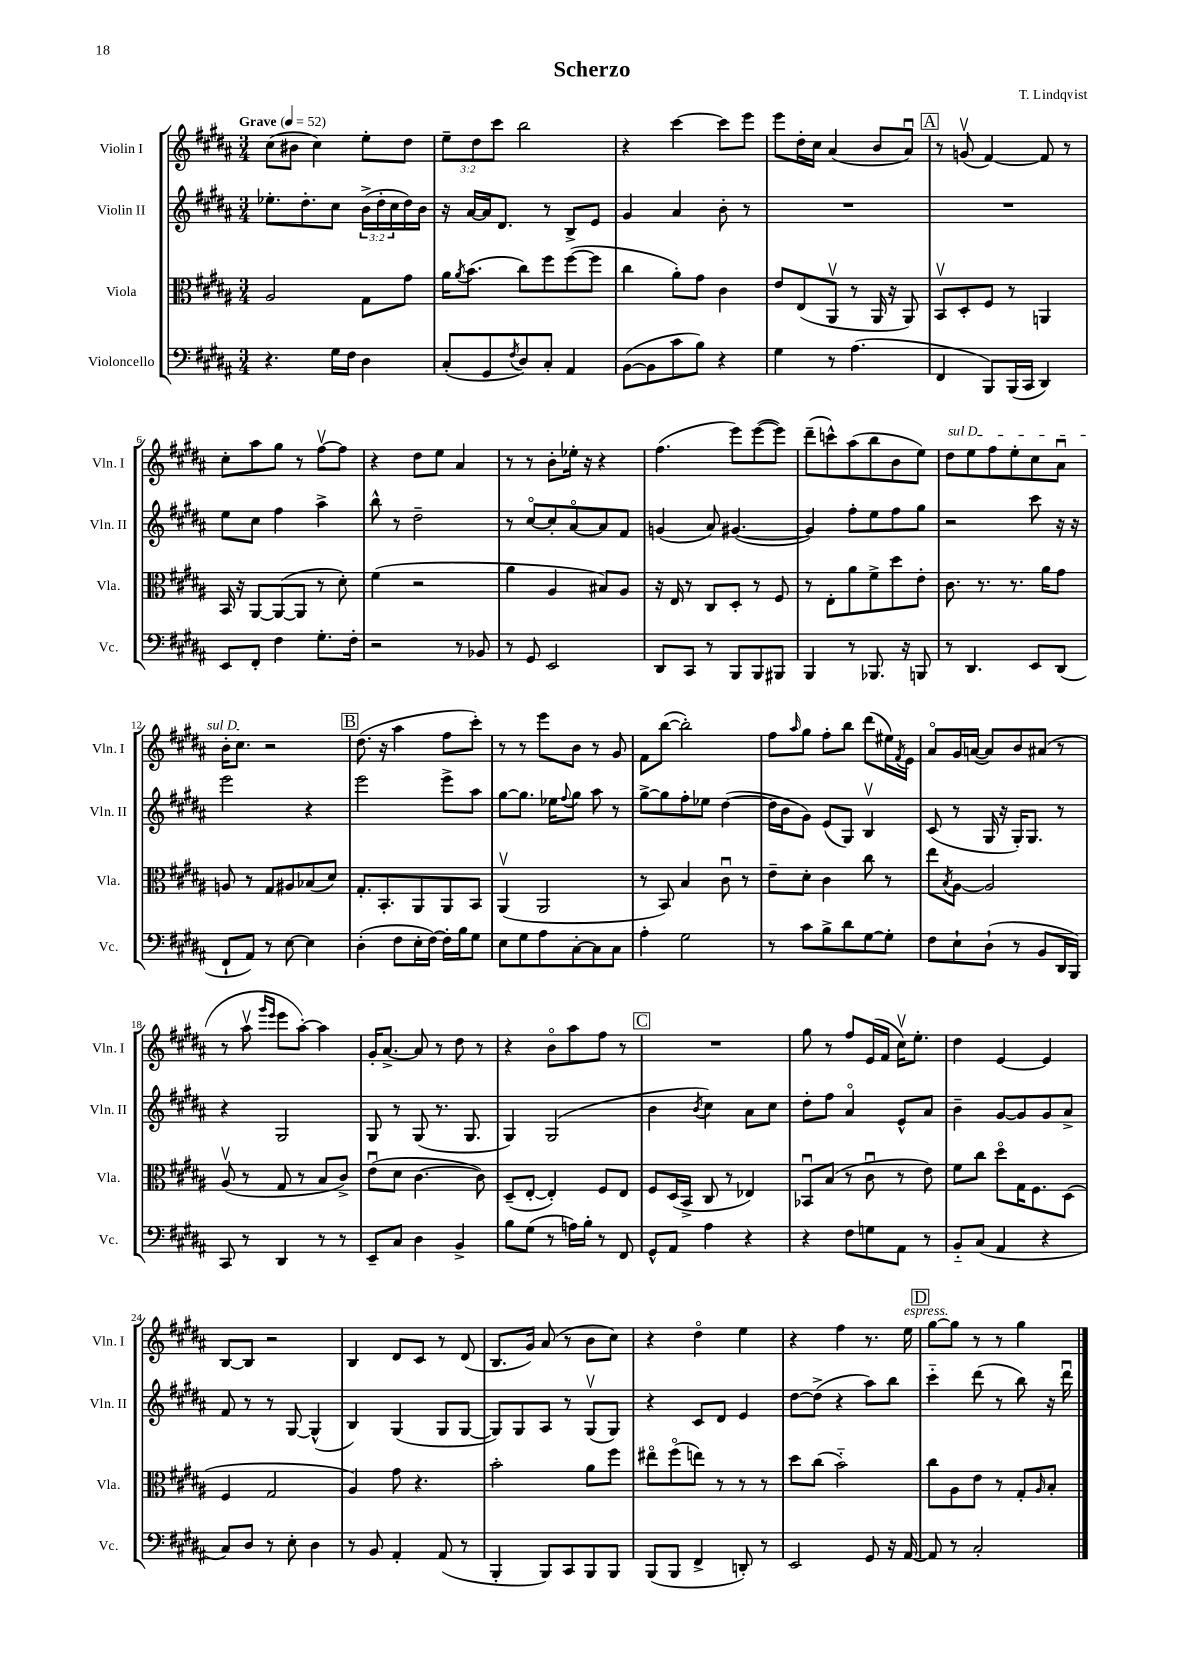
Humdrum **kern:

**kern	**kern	**kern	**kern
*part4	*part3	*part2	*part1
*staff4	*staff3	*staff2	*staff1
*I"Violoncello	*I"Viola	*I"Violin II	*I"Violin I
*I'Vc.	*I'Vla.	*I'Vln. II	*I'Vln. I
*clefF4	*clefC3	*clefG2	*clefG2
*k[f#c#g#d#a#]	*k[f#c#g#d#a#]	*k[f#c#g#d#a#]	*k[f#c#g#d#a#]
*M3/4	*M3/4	*M3/4	*M3/4
*MM52	*MM52	*MM52	*MM52
=1	=1	=1	=1
!	!	!	!LO:TX:a:B:t=Grave
4.r	2A#/	8.ee-X'\L	(8cc#\L
.	.	.	8b#X\J
.	.	8.dd#'\	.
.	.	.	4cc#\)
16G#\LL	.	8cc#\J	.
16F#\JJ	.	.	.
4D#\	8G#\L	(24b^\LL	8ee'\L
.	.	24dd#'\	.
.	.	24cc#\	.
.	8g#\J	16dd#\)	8dd#\J
.	.	16b\JJ	.
=2	=2	=2	=2
(8C#'/L	16a#\KL	16r	12ee~\L
.	8qa#/	.	.
.	(8.b\J	[16a#/LL	.
.	.	.	12dd#\
8GG#/	.	16a#/J]	.
.	.	.	12ccc#\J
.	.	8.d#/J	.
8qF#/	.	.	.
8D#/)	8cc#\L)	.	2bb\
8C#'/J	8ff#\	8r	.
4AA#/	([8ff#\	8B^/L	.
.	8ff#\J]	8e/J	.
=3	=3	=3	=3
([8BB\L	4cc#\	4g#/	4r
8BB\]	.	.	.
8c#\	8a#'\L)	4a#/	[4ccc#\
8B\J)	8g#\J	.	.
4r	4c#\	8b'\	8ccc#\L]
.	.	8r	8eee\J
=4	=4	=4	=4
4G#\	8e/L	2.r	8eee\L
.	(8E/	.	16dd#'\L
.	.	.	16cc#\JJ
8r	8AA#v/J	.	(4a#/
(4.A#\	8r	.	.
.	16AA#/	.	8b/L
.	16r	.	.
.	8AA#/)	.	8a#u/J)
!!LO:REH:place=s1:t=A
=5	=5	=5	=5
4FF#/	8BBv/L	2.r	8r
.	8D#'/	.	(8gnv/
8BBB/L)	8F#/J	.	[4f#/)
(16BBB/L	8r	.	.
16CC#/JJ	.	.	.
4DD#/)	4AAn/	.	8f#/]
.	.	.	8r
!!LO:LB:g=z
=6	=6	=6	=6
8EE/L	16BB/	8ee\L	8cc#'\L
.	16r	.	.
8FF#'/J	[8AA#/L	8cc#\J	8aa#\
4F#\	(8AA#/_	4ff#\	8gg#\J
.	8AA#/J]	.	8r
8.G#'\L	8r	4aa#^\	[8ff#v\L
.	8d#'\)	.	8ff#\J]
16F#'\Jk	.	.	.
=7	=7	=7	=7
2r	(4f#\	8bb^^\	4r
.	.	8r	.
.	2r	2dd#~\	8dd#\L
.	.	.	8ee\J
8r	.	.	4a#/
8BB-X/	.	.	.
=8	=8	=8	=8
8r	4a#\	8r	8r
8GG#/	.	[8cc#/L	8r
2EE/	4A#/	8cc#'/]	8b'\L
.	.	[8a#/	16ee-X'\Jk
.	.	.	16r
.	8B#X/L)	8a#/]	4r
.	8A#/J	8f#/J	.
=9	=9	=9	=9
8DD#/L	16r	(4gn/	(4.ff#\
.	16E/	.	.
8CC#/J	8r	.	.
8r	8C#/L	8a#/)	.
8BBB/L	8D#'/J	([4.g#X/	8eee\L)
8BBB/	8r	.	([8eee\
8BBB#X/J	8F#/	.	8eee\J])
=10	=10	=10	=10
4BBB/	8r	4g#/])	(8ddd#~\L
.	8E'\L	.	8cccn^^\)
8r	8a#\	8ff#'\L	(8aa#\
8.BBB-X/	8f#^\	8ee\	8bb\
.	8dd#\	8ff#\	8b\
16r	.	.	.
8BBBn/	8e'\J	8gg#\J	8ee\J)
=11	=11	=11	=11
!	!	!	!LO:TX:a:i:t=sul D
8r	8.c#\	2r	8dd#\L
4.DD#/	.	.	8ee\
.	8.r	.	.
.	.	.	8ff#\
.	8.r	.	8ee'\
8EE/L	.	8ccc#\	8cc#\
.	16a#\KL	.	.
(8DD#/J	8g#\J	16r	8a#u\J
.	.	16r	.
!!LO:LB:g=z
=12	=12	=12	=12
8FF#`/L	8An/	2eee\	16b'\KL
.	.	.	8.cc#\J
8AA#/J)	8r	.	.
8r	8G#/L	.	2r
[8E\	8A#X/	.	.
4E\]	(8B-X/	4r	.
.	8d#/J)	.	.
!!LO:REH:place=s1:t=B
=13	=13	=13	=13
(4D#'\	8.G#'/L	2eee\	(8.dd#\
.	8.BB'/	.	16r
8F#\L	.	.	4aa#\
16E'\L	8AA#/	.	.
[16F#\JJ)	.	.	.
16F#'\LL]	8AA#/	8eee^\L	8ff#\L
16B\J	.	.	.
8G#\J	8BB/J	8aa#\J	8ccc#'\J)
=14	=14	=14	=14
8E\L	(4AA#v/	[8gg#\L	8r
8G#\	.	8.gg#\J]	8r
8A#\	2AA#/	.	8eee\L
.	.	16ee-X\KL	.
.	.	8qqff#/	.
[8C#'\	.	8gg#\J	8b\J
8C#\]	.	8aa#\	8r
8C#\J	.	8r	8g#/
=15	=15	=15	=15
4A#'\	8r	[8gg#^\L	8f#\L
.	8BB/)	8gg#\]	([8bb\J
2G#\	4B/	8ff#'\	2bb'\])
.	.	8ee-X\J	.
.	8c#u\	([4dd#\	.
.	8r	.	.
=16	=16	=16	=16
8r	8e~\L	16dd#\LL]	8ff#\L
.	.	16b\J	.
.	.	.	16qqaa#/
8c#\L	8d#'\J	8g#\J)	8gg#\J
8B^\	4c#\	(8e/L	8ff#'\L
8d#\	.	8G#/J)	8bb\J
[8G#\	8cc#\	4Bv/	(8ddd#\L
8G#'\J]	8r	.	16ee#X\L)
.	.	.	8qf#/
.	.	.	16e\JJ
=17	=17	=17	=17
8F#\L	8ee\L	(8c#/	8a#/L
.	8qB/	.	.
8E`\	[8A#\J	8r	16g#/L
.	.	.	([16an/JJ
(8D#`\J	2A#/]	16G#/	8a/L])
.	.	16r	.
8r	.	16G#'/KL)	8b/
.	.	8.G#/J	.
8BB/L	.	.	(8a#X/J
16DD#/L	.	8r	8r
16BBB/JJ)	.	.	.
!!LO:LB:g=z
=18	=18	=18	=18
8CC#/	(8A#v/	4r	8r
8r	8r	.	8aa#v\
.	.	.	16qqggg#/LL
.	.	.	16qqeee/JJ
4DD#/	8G#/	2G#/	8eee\L
.	8r	.	[8aa#'\J)
8r	8B/L	.	4aa#\]
8r	8c#^/J)	.	.
=19	=19	=19	=19
8EE~/L	(8eu\L	8G#/	16g#'/KL
.	.	.	[8.a#^/J
8C#/J	8d#\J	8r	.
4D#\	[4.c#\	(8G#/	8a#/]
.	.	8.r	8r
4BB^/	.	.	8dd#\
.	.	8.G#/	.
.	8c#\])	.	8r
=20	=20	=20	=20
8B\L	(8D#~/L	4G#/)	4r
(8G#\J	[8E'/J	.	.
8r	4E'/])	(2G#/	8b\L
16An\LL)	.	.	8aa#\
16B'\JJ	.	.	.
8r	8F#/L	.	8ff#\J
8FF#/	8E/J	.	8r
!!LO:REH:place=s1:t=C
=21	=21	=21	=21
8GG#^^/L	8F#/L	4b\	2.r
8AA#/J	(16D#/L	.	.
.	16BB^/JJ	.	.
.	.	8qb/	.
4A#\	8C#/	4cc#\)	.
.	8r	.	.
4r	4E-X/)	8a#\L	.
.	.	8cc#\J	.
=22	=22	=22	=22
4r	8BB-Xu/L	8dd#'\L	8gg#\
.	(8B/J	8ff#\J	8r
8F#\L	8r	4a#/	8ff#/L
8Gn\	8c#u\	.	(16e/L
.	.	.	16f#/JJ
8AA#\J	8r	8e^^/L	16cc#v\KL)
.	.	.	8.ee'\J
8r	8e\)	8a#/J	.
=23	=23	=23	=23
8BB/L	8f#\L	4b~\	4dd#\
(8C#/J	8cc#\J	.	.
4AA#/	8dd#\L	[8g#/L	[4e/
.	16G#\K	8g#/]	.
.	8.F#\	.	.
4r	.	8g#/	4e/]
.	(8D#\J	8a#^/J	.
!!LO:LB:g=z
=24	=24	=24	=24
8C#/L)	4F#/	8f#/	[8B/L
8D#/J	.	8r	8B/J]
8r	2G#/	8r	2r
8E'\	.	[8G#/	.
4D#\	.	(4G#^^/]	.
=25	=25	=25	=25
8r	4A#/)	4B/)	4B/
8BB/	.	.	.
4AA#'/	8g#\	(4G#/	8d#/L
.	4.r	.	8c#/J
(8AA#/	.	8G#/L	8r
8r	.	[8G#/J	(8d#/
=26	=26	=26	=26
4BBB'/	2b'\	8G#/L])	8.B/L
.	.	8G#/	.
.	.	.	16g#/Jk)
8BBB/L)	.	8A#/J	(8a#/
8CC#/	.	8r	8r
8BBB/	8a#\L	(8G#v/L	8b\L
8BBB/J	8ff#\J	8G#/J)	8cc#\J)
=27	=27	=27	=27
(8BBB/L	8ee#X\L	4r	4r
8BBB/J	(8ff#\	.	.
4FF#^/	8een\J)	8c#/L	4dd#\
.	8r	8d#/J	.
8DDn'/)	8r	4e/	4ee\
8r	8r	.	.
=28	=28	=28	=28
2EE/	8dd#\L	[8dd#\L	4r
.	(8cc#\J	(8dd#^\J]	.
.	2b\)	4r	4ff#\
8GG#/	.	8aa#\L)	8.r
16r	.	8bb\J	.
!	!	!	!LO:TX:a:i:t=espress.
[16AA#/	.	.	16ee\
!!LO:REH:place=s1:t=D
=29	=29	=29	=29
8AA#/]	8cc#\L	4ccc#\	[8gg#\L
8r	8A#\	.	8gg#\J]
2C#'/	8e\J	(8ddd#\	8r
.	8r	8r	8r
.	8G#'/L	8bb\)	4gg#\
.	16qqA#/	.	.
.	8B'/J	16r	.
.	.	16ddd#u\	.
==	==	==	==
*-	*-	*-	*-
